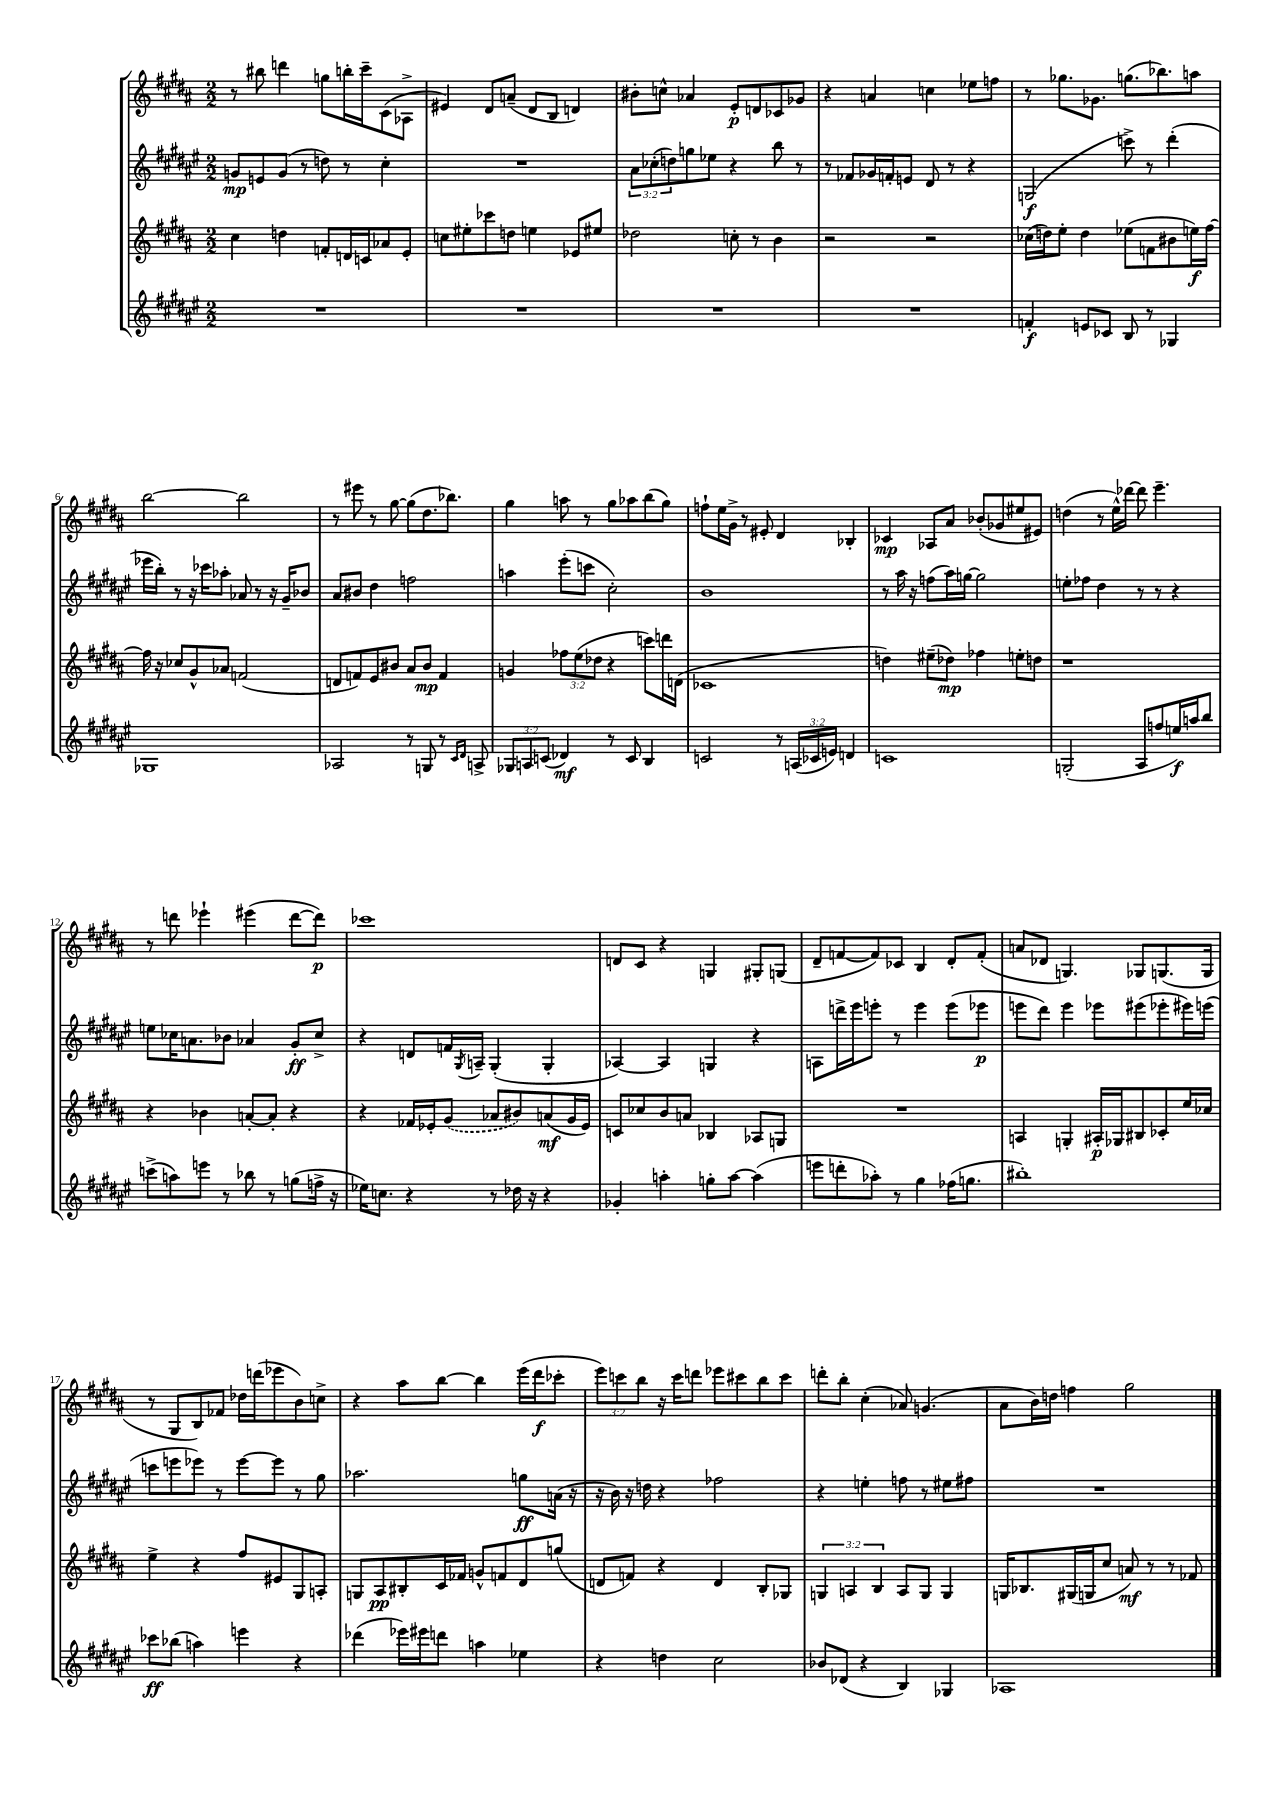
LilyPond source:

<<
\new StaffGroup <<
\new Staff = "s0" {
    \clef treble \key b \major \numericTimeSignature \time 2/2 \override Staff.TupletNumber.text = #tuplet-number::calc-fraction-text
    r8 bis''8 d'''4 g''8 b''16-. cis'''16-- cis'8( aes8-> |
    eis'4) dis'8 a'8--( dis'8 b8 d'4) |
    bis'8-. c''8-^ aes'4 e'8-.\p d'8 ces'8 ges'8 |
    r4 a'4 c''4 ees''8 f''8 |
    r8 ges''8. ges'8. g''8.( bes''8.) a''8 |
    b''2~ b''2 |
    r8 eis'''8 r8 gis''8~ gis''8( dis''8. bes''8.) |
    gis''4 a''8 r8 gis''8 aes''8 b''8( gis''8) |
    f''8-! e''16 gis'16-> r8 eis'8-. dis'4 bes4-. |
    ces'4\mp aes8 ais'8 bes'8-.( ges'8 eis''8 eis'8) |
    d''4( r8 e''16-^) des'''16~ des'''8 e'''4.-- |
    r8 d'''8 ees'''4-! eis'''4( d'''8~ d'''8\p) |
    ces'''1 |
    d'8 cis'8 r4 g4 gis8-. g8( |
    dis'8-- f'8~ f'8) ces'8 b4 dis'8-. f'8-.( |
    a'8 des'8 g4.) ges8 g8.( g16 |
    r8 gis8 b8) fes'8 des''16 d'''16( ees'''8 b'8) c''8-> |
    r4 ais''8 b''8~ b''4 e'''16( dis'''16\f ces'''8-. |
    \tuplet 3/2 { e'''8) c'''8 b''8 } r16 c'''16 d'''8 ees'''8 cis'''8 b''8 cis'''8 |
    d'''8-. b''8-. cis''4-.( aes'8) g'4.( |
    ais'8 b'16) d''16 f''4 gis''2 \bar "|." |
}
\new Staff = "s1" {
    \clef treble \key fis \major \numericTimeSignature \time 2/2 \override Staff.TupletNumber.text = #tuplet-number::calc-fraction-text
    g'8\mp e'8 g'8( r8 d''8) r8 cis''4-. |
    R1 |
    \tuplet 3/2 { ais'8 ces''8-.( d''8) } g''8 ees''8 r4 b''8 r8 |
    r8 fes'8 ges'16 f'16-. e'8 dis'8 r8 r4 |
    g2\f( c'''8->) r8 dis'''4-.( |
    ees'''16 b''16-.) r8 r16 ces'''16 aes''8-. aes'8 r8 r16 gis'16-- bes'8 |
    ais'8 bis'8 dis''4 f''2 |
    a''4 eis'''8-.( c'''8 cis''2-.) |
    b'1 |
    r8 ais''16 r16 f''8( ais''16) g''16~ g''2 |
    e''8-. fes''8 dis''4 r8 r8 r4 |
    e''8 ces''16 a'8. bes'8 aes'4 gis'8-.\ff ces''8-> |
    r4 d'8 f'16 \acciaccatura { gis8 } a16-- gis4-.( gis4-. |
    aes4~) aes4 g4 r4 |
    a8 d'''16-> eis'''16 e'''8-. r8 e'''4 e'''8( ees'''8\p |
    e'''8 dis'''8) e'''4 ees'''8 eis'''8( ees'''8-. eis'''16) e'''16( |
    c'''8 e'''8 ees'''8) r8 ees'''8~ ees'''8 r8 gis''8 |
    aes''2. g''8\ff a'16( r16 |
    r16 b'16) r16 d''16 r4 fes''2 |
    r4 e''4-. f''8 r8 eis''8 fis''8 |
    R1 \bar "|." |
}
\new Staff = "s2" {
    \clef treble \key b \major \numericTimeSignature \time 2/2 \override Staff.TupletNumber.text = #tuplet-number::calc-fraction-text
    cis''4 d''4 f'8-. d'16 c'16 aes'8 e'8-. |
    c''8 eis''8-. ces'''8 d''8 e''4 ees'8 eis''8 |
    des''2 c''8-. r8 b'4 |
    r2 r2 |
    ces''16( d''16) e''8-. d''4 ees''8( f'8 bis'8 e''16\f) fis''16~ |
    fis''16 r16 ces''8 gis'8-^ aes'8 f'2( |
    d'8 f'8) e'8 bis'8 ais'8 bis'8\mp f'4 |
    g'4 \tuplet 3/2 { fes''8 e''8( des''8 } r4 c'''8) d'''16 d'16( |
    ces'1 |
    d''4) eis''8--( des''8\mp) fes''4 e''8-. d''8 |
    r1 |
    r4 bes'4 a'8~-. a'8-. r4 |
    r4 fes'16 ees'16-. \once \slurDashed gis'8( aes'8 bis'8) a'8\mf( gis'16 ees'16) |
    c'8 ces''8 b'8 a'8 bes4 aes8 g8 |
    R1 |
    a4 g4-. ais16-.\p ges16 bis8 ces'8-. e''16 ces''16 |
    e''4-> r4 fis''8 eis'8 gis8 a8-. |
    g8 ais8\pp bis8-. cis'16 fes'16 g'8-^ f'8 dis'8 g''8( |
    d'8 f'8) r4 d'4 b8-. ges8 |
    \tuplet 3/2 { g4 a4 b4 } a8 g8 g4 |
    g16 bes8. gis16( g16 cis''8 a'8\mf) r8 r8 fes'8 \bar "|." |
}
\new Staff = "s3" {
    \clef treble \key fis \major \numericTimeSignature \time 2/2 \override Staff.TupletNumber.text = #tuplet-number::calc-fraction-text
    R1 |
    R1 |
    R1 |
    R1 |
    f'4-.\f e'8 ces'8 b8 r8 ges4 |
    ges1 |
    aes2 r8 g8 r8 \grace { cis'16 dis'16 } a8-> |
    \tuplet 3/2 { ges8 a8 c'8( } des'4\mf) r8 c'8 b4 |
    c'2 r8 \tuplet 3/2 { a16( ces'16 e'16) } d'4 |
    c'1 |
    g2-.( ais8 f''8 e''16\f) a''16 b''8 |
    c'''8->( a''8) e'''8 r8 bes''8 r8 g''8( f''16-> r16 |
    ees''16) c''8. r4 r8 des''16 r16 r4 |
    ges'4-. a''4-. g''8-. a''8~ a''4( |
    e'''8 d'''8-. aes''8-.) r8 gis''4 fes''16( g''8. |
    bis''1-.) |
    ces'''8\ff bes''8( a''4) e'''4 r4 |
    des'''4( ees'''16) eis'''16 d'''8 a''4 ees''4 |
    r4 d''4 cis''2 |
    bes'8 des'8( r4 b4) ges4 |
    aes1 \bar "|." |
}
>>
>>
